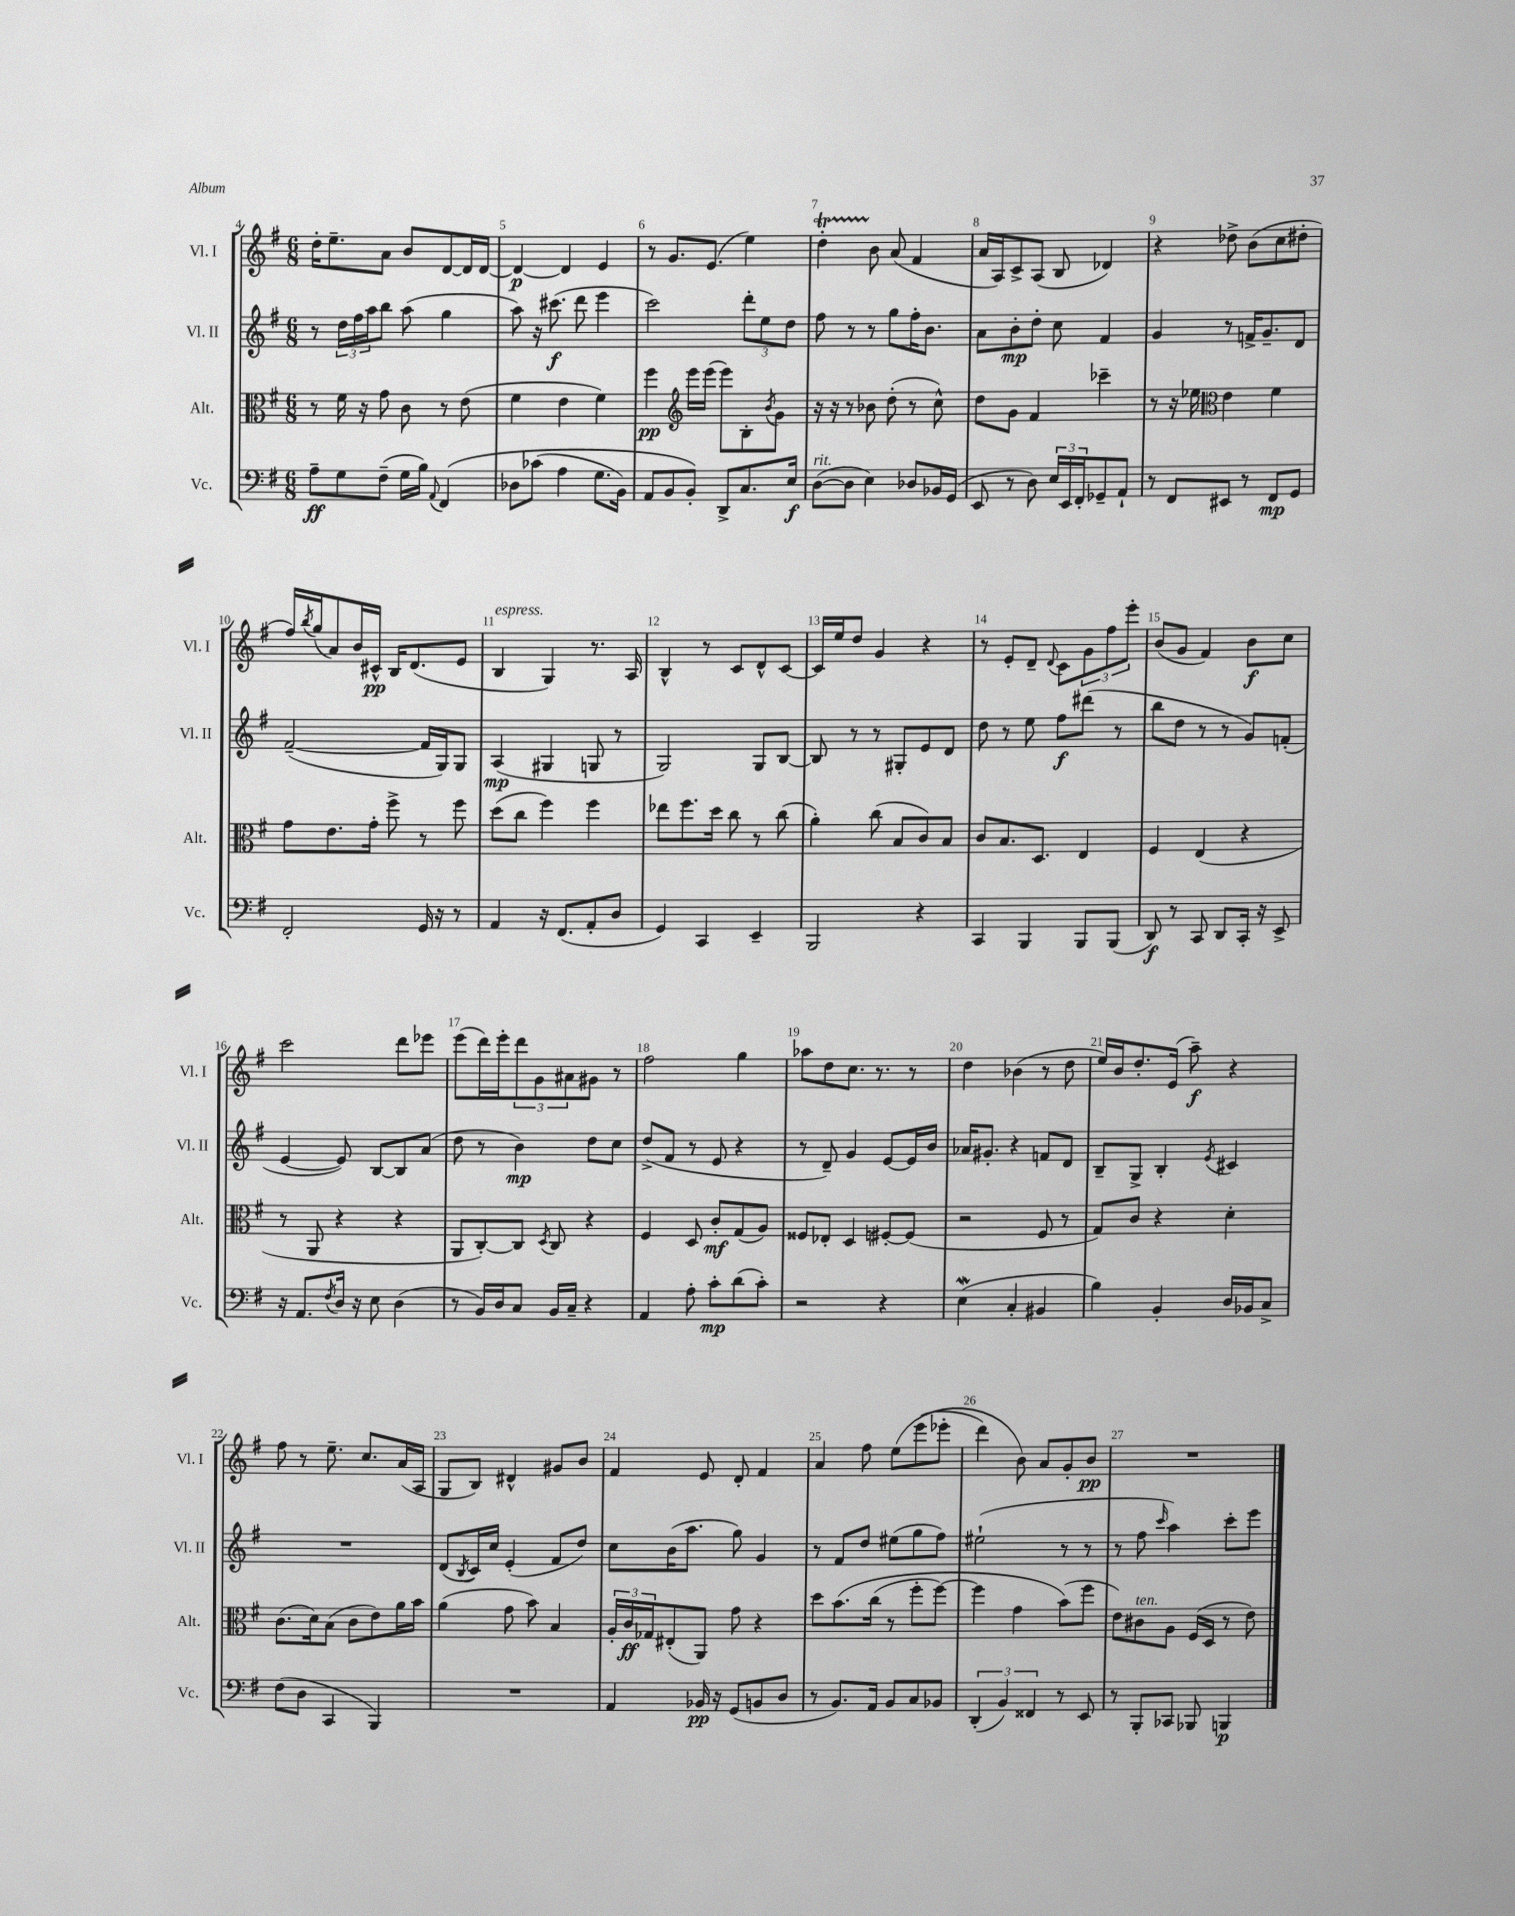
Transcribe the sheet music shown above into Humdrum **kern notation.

**kern	**kern	**kern	**kern
*staff4	*staff3	*staff2	*staff1
*clefF4	*clefC3	*clefG2	*clefG2
*k[f#]	*k[f#]	*k[f#]	*k[f#]
*M6/8	*M6/8	*M6/8	*M6/8
8A~	8r	8r	16dd'
.	.	.	8.ee~
8G	16f#	24dd	.
.	.	24ff#	.
.	16r	.	.
.	.	24aa	.
(8F#~	8g	8bb	8a
16G	8c	(8aa	8b
16B)	.	.	.
8qqAA	.	.	.
&(4FF#	8r	4gg	[8d
.	(8e	.	16d]
.	.	.	[16d
=	=	=	=
8D-	4f#	8aa)	4d_
(8c-	.	16r	.
.	.	(8.ccc#	.
4A	4e	.	4d]
.	.	8ddd	.
8.G	4f#)	4eee	4e
16BB)	.	.	.
=	=	=	=
8AA	4ff#	2ccc)	8r
8BB	.	.	8.g
*	*clefG2	*	*
8BB'&)	16eee	.	.
.	(16eee	.	(8.e
8DD^	8eee)	.	.
8.C	8B'	12ddd'	4ee)
.	.	12ee	.
.	8qb	.	.
.	8g	.	.
.	.	12dd	.
16E	.	.	.
=	=	=	=
([8D	16r	8ff#	4dd'
.	16r	.	.
8D]	8r	8r	.
4E)	8b-	8r	8b
.	(8dd'	8gg	(8a
8D-	8r	16ff#'	4f#
.	.	8.b	.
16BB-	8cc^^)	.	.
(16GG	.	.	.
=	=	=	=
8EE	8dd	8a	16a
.	.	.	16A)
8r	8g	8b'	8c^
8D)	4f#	8dd'	(8A
24E	.	8cc	8B
24EE	.	.	.
24FF#'	.	.	.
8GG-~	4ccc-~	4f#	4d-)
8AA`	.	.	.
=	=	=	=
8r	8r	4g	4r
8FF#	16r	.	.
.	16ee-	.	.
*	*clefC3	*	*
8EE#	4e	8r	8dd-^
8r	.	16f^	(8b
.	.	8.g~	.
8FF#	4f#	.	8cc
8GG	.	8d	8dd#'
=	=	=	=
2FF#'	8g	([2f#~	16ff#)
.	.	.	8qbb
.	.	.	(16gg
.	8.e	.	8a)
.	.	.	16b
.	16g'	.	16c#^^
.	8ff#^	.	16B
.	.	.	(8.d
16GG	8r	16f#]	.
16r	.	16G)	.
8r	8ff#	8G	8e
=	=	=	=
4AA	(8dd	(4A	4B
.	8cc	.	.
16r	4ff#)	4G#	4G)
(8.FF#	.	.	.
8AA'	4ff#	8G	8.r
8D	.	8r	.
.	.	.	16A
=	=	=	=
4GG)	8ee-	2G)	4B^^
.	8.ff#	.	.
4CC	.	.	8r
.	16dd	.	.
.	8cc	.	8c
4EE~	8r	8G	8d^^
.	(8cc	[8B	[8c
=	=	=	=
2BBB	4a')	8B]	16c]
.	.	.	16ee
.	.	8r	8dd
.	(8cc	8r	4g
.	8B	8G#'	.
4r	8c)	8e	4r
.	8B	8d	.
=	=	=	=
4CC	8c	8dd	8r
.	8.B	8r	8e'
4BBB	.	8ee	8d~
.	8.D	.	.
.	.	.	8qqd
.	.	8ff#	8c
8BBB	4E	(8ddd#	12g
.	.	.	12ff#
(8BBB	.	8r	.
.	.	.	12eee'
=	=	=	=
8DD)	4F#	8bb	(8b
8r	.	8dd	8g
8CC	(4E	8r	4f#)
8DD	.	8r	.
16CC'	4r	8g)	8b
16r	.	.	.
8EE^	.	(8f'	8cc
=	=	=	=
16r	8r	[4e	2ccc
8.AA	.	.	.
.	8AA	.	.
8qF#	.	.	.
16D	4r	8e])	.
16r	.	.	.
8E	.	[8B	.
(4D	4r	8B]	8ddd
.	.	(8a	8eee-
=	=	=	=
8r	8AA	8dd	(8eee
16BB)	[8C')	8r	16ddd)
16D	.	.	16eee'
8C	8C]	4b)	12ddd
.	.	.	12g
.	8qD	.	.
16BB	8C	.	.
.	.	.	12a#
16C~	.	.	.
4r	4r	8dd	8g#
.	.	8cc	8r
=	=	=	=
4AA	4F#	(8dd^	2ff#
.	.	8f#	.
8A'	8D	8r	.
8c'	8c'	8e	.
(8d	(8G	4r	4gg
8c')	8A)	.	.
=	=	=	=
2r	8F##	8r	8aa-
.	8E-'	8d~)	8dd
.	4D	4g	8.cc
.	.	.	8.r
4r	[8F#'	[8e	.
.	(8F#]	16e]	8r
.	.	16b	.
=	=	=	=
(4E	2r	16a-	4dd
.	.	8.g#'	.
4C'	.	4r	(4b-
4BB#	8F#	8f	8r
.	8r	8d	8dd
=	=	=	=
4B)	8G)	8B~	16ee)
.	.	.	16b
.	8c	8G^	8.dd'
4BB'	4r	4B'	.
.	.	.	(16e
.	.	.	8aa~)
.	.	8qe	.
16D	4d'	4c#	4r
16BB-	.	.	.
8C^	.	.	.
=	=	=	=
(8F#	(8.c	2.r	8ff#
8D	.	.	8r
.	16d)	.	.
4CC	(8B	.	8.ee~
.	8c	.	.
.	.	.	8.cc
4BBB)	8e)	.	.
.	16a	.	(16a
.	16b	.	16A
=	=	=	=
2.r	(4a	(8d	8G
.	.	8qB	.
.	.	16c)	8B)
.	.	16cc	.
.	8g	(4e'	4d#^^
.	8b)	.	.
.	4B	8f#	8g#
.	.	8dd)	8b
=	=	=	=
4AA	24A'	8cc	4f#
.	24c	.	.
.	24G-	.	.
.	(8E#'	(16b	.
.	.	8.aa	.
16BB-	8AA)	.	8e
16r	.	.	.
(8GG	8g	8gg)	8d'
8BB	4r	4g	4f#
8D	.	.	.
=	=	=	=
8r	8dd	8r	4a
8.BB)	&(8.b	8f#	.
.	.	8dd	8ff#
16AA	(16cc	.	.
8BB	8r	(8ee#	&(8ee
8C	8ff#'	8gg	(8eee
8BB-	[8ff#)	8ff#)	8eee-'
=	=	=	=
(6DD'	4ff#]	(2ee#`	4ddd)
6BB)	.	.	.
.	4g	.	8b&)
6FF##	.	.	.
.	.	.	8a
8r	(8b&)	8r	8g'
8EE	8ff#	8r	8b
=	=	=	=
8r	8e)	8r	2.r
8BBB'	8c#	8ff#	.
.	.	16qqccc	.
8CC-	8A	4aa)	.
8BBB-	(16F#	.	.
.	16D	.	.
4BBB	8r	8ccc'	.
.	8e)	8eee	.
==	==	==	==
*-	*-	*-	*-
